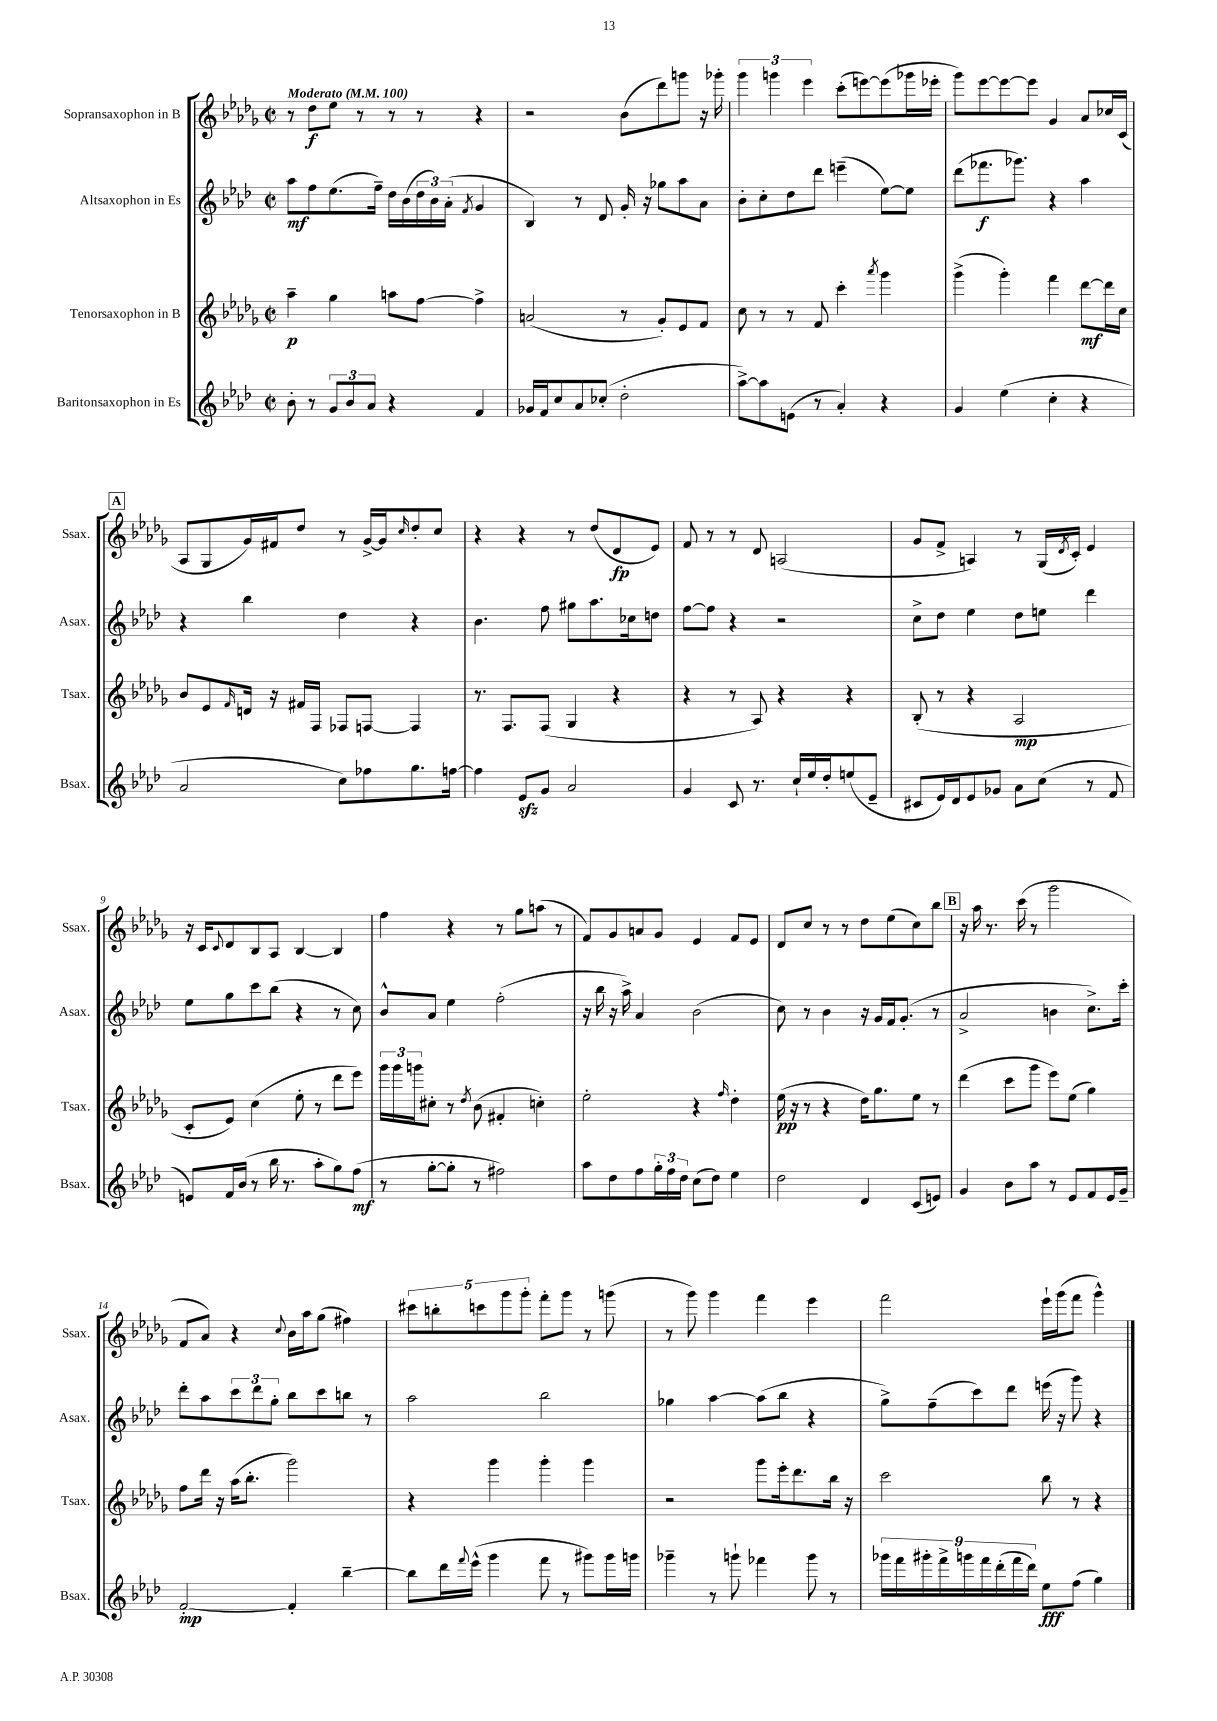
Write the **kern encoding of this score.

**kern	**kern	**kern	**kern
*staff4	*staff3	*staff2	*staff1
*clefG2	*clefG2	*clefG2	*clefG2
*k[b-e-a-d-]	*k[b-e-a-d-g-]	*k[b-e-a-d-]	*k[b-e-a-d-g-]
*M2/2	*M2/2	*M2/2	*M2/2
*met(c|)	*met(c|)	*met(c|)	*met(c|)
*MM100	*MM100	*MM100	*MM100
8b-'\	4aa-~\	8aa-\L	8r
8r	.	8ff\	8dd-\L
12g/L	4gg-\	(8.ee-\	8ee-\J
12b-/	.	.	.
.	.	.	8r
12a-/J	.	.	.
.	.	16ff~\Jk)	.
4r	8aa\L	16dd-\LL	8r
.	.	(16b-\	.
.	[8ff\J	24dd-\	8r
.	.	24b-\)	.
.	.	(24a-'\JJ	.
.	.	8qf/	.
4f/	4ff^\]	4g/	4r
=	=	=	=
16g-/LL	(2a/	4B-/)	2r
16f/J	.	.	.
8cc/	.	.	.
8a-/	.	8r	.
(8cc-'/J	.	8d-/	.
2dd-'\	8r	16g'/	(8b-\L
.	.	16r	.
.	8g-'/L)	8gg-\L	8ddd-\)
.	8e-/	8aa-\	8ggg\J
.	8f/J	8a-\J	16r
.	.	.	16ggg-'\
=	=	=	=
[8aa-^\L)	8cc\	8b-'\L	6ggg-\
8aa-\]	8r	8cc'\	.
.	.	.	6ggg\
(8e\J	8r	8dd-\	.
.	.	.	6eee-\
8r	8f/	8ddd-\J	.
4a-'/)	4ccc'\	(4eee~\	(8ccc'\L
.	.	.	[8eee\)
.	8qaaa-/	.	.
4r	4ggg-\	[8ee-\L)	(8eee\]
.	.	8ee-\]J	16ggg-\L
.	.	.	16eee-'\JJ
=	=	=	=
4g/	(4ggg-^\	(8ddd-\L	8ggg-\L)
.	.	8.fff-\	[8eee-\
(4ee-\	4ggg-'\)	.	8eee-\_
.	.	8.ggg-\J)	.
.	.	.	8eee-\]J
4cc'\	4fff\	4r	4g-/
4r	[8ddd-\L	4aa-\	8a-/L
.	16ddd-\]L	.	16cc-/L
.	16cc\JJ	.	(16c/JJ
=	=	=	=
2a-/	8b-/L	4r	8A-/L
.	8e-/	.	8G-/
.	16qqf/	.	.
.	16d/Jk	4bb-\	16g-/L)
.	16r	.	16f#/J
.	16f#/LL	.	8dd-/J
.	16F/JJ	.	.
8cc\L)	8F-/L	4dd-\	8r
8ff-\	[8F/J	.	[16g-^/LL
.	.	.	16g-/]J
.	.	.	16qqcc/
8.gg\	4F/]	4r	8dd-'/
.	.	.	8cc/J
[16ff\Jk	.	.	.
=	=	=	=
4ff\]	8.r	4.b-\	4r
.	8.F/L	.	.
8e-/L	.	.	4r
8g/J	(8F/J	8ff\	.
2a-/	4G-/	8gg#\L	8r
.	.	8.aa-\	(8dd-/L
.	4r	.	8d-/
.	.	16cc-\k	.
.	.	8dd\J	8e-/J)
=	=	=	=
4g/	4r	[8ff\L	8f/
.	.	8ff\]J	8r
8c/	8r	4r	8r
8.r	8A-/)	.	8d-/
.	4r	2r	(2A/
16cc`/LL	.	.	.
16ee-/	.	.	.
16dd-'/J	.	.	.
(8ee/	4r	.	.
8e-~/J	.	.	.
=	=	=	=
8c#/L	(8B-'/	8cc^\L	8g-/L
16e-/L)	8r	8dd-\J	8f^/J
16d-/J	.	.	.
8e-/	4r	4ee-\	4A/)
8g-/J	.	.	.
8a-\L	2A-/	8dd-\L	8r
(8cc\J	.	8ee\J	(16G-/LL
.	.	.	8qd-/
.	.	.	16c'/JJ)
8r	.	4ddd-\	4e-/
8f/	.	.	.
=	=	=	=
8e/L)	8c'/L	8ee-\L	16r
.	.	.	16c/LK
.	.	.	8qqc/
16f/L	8e-/J)	8gg\	8d-/
(16b-/JJ	.	.	.
8r	(4cc\	8ccc\	8B-/
16bb-\	.	(8bb-\J	8A-/J
8.r	.	.	.
.	8ee-'\	4r	[4B-/
8aa-'\L	8r	.	.
8gg\)	8ddd-\L	8r	4B-/]
(8ff\J	8eee-\J)	8cc\)	.
=	=	=	=
8r	24ggg-\LL	8b-^^/L	4ff\
.	24ggg-\	.	.
.	24ggg\J	.	.
[8gg'\L	8cc#'\J	8a-/J	.
8gg'\]J	8r	4ee-\	4r
.	8qdd-/	.	.
8r	(8b-\	.	.
2ff#\)	4f#'/	(2ff'\	8r
.	.	.	8gg-\L
.	4cc'\)	.	(8aa\J
.	.	.	8r
=	=	=	=
8aa-\L	2ee-'\	16r	8f/L)
.	.	16bb-\	.
8dd-\	.	16r	8g-/
.	.	16aa-^\)	.
8ff\	.	4a-/	8a/
24gg'\L	.	.	8g-/J
24ff\	.	.	.
24dd-\JJ	.	.	.
(8cc\L	4r	(2b-\	4e-/
8dd-\J)	.	.	.
.	16qqff/	.	.
4ee-\	4dd-'\	.	8f/L
.	.	.	8e-/J
=	=	=	=
2dd-\	(16ee-\	8cc\)	8d-/L
.	16r	.	.
.	8r	8r	8cc/J
.	4r	4b-\	8r
.	.	.	8r
4d-/	16dd-\LK)	16r	8dd-\L
.	8.gg-\	16g/LL	.
.	.	16f/J	(8ee-\
.	.	(8.g'/J	.
(8c/L	8ee-\J	.	8cc\)
8e/J)	8r	8r	8bb-\J
=	=	=	=
4g/	(4ddd-\	2a-^/	16r
.	.	.	16aa-\
.	.	.	8.r
8b-\L	8ccc\L	.	.
.	.	.	(16ccc\
8aa-\J	8ggg-\J	.	8r
8r	8eee-\L)	4b\	2ggg-\
8e-/L	(8ee-\J	.	.
8f/	4gg-\)	8.cc^\L)	.
16e-/L	.	.	.
16g~/JJ	.	16ccc'\Jk	.
=	=	=	=
[2f'/	8ff\L	8ddd-'\L	8f/L
.	16ddd-\Jk	8aa-\	8a-/J)
.	16r	.	.
.	(16aa-\LK	12ccc\	4r
.	8.bb-'\J	.	.
.	.	12ddd-\	.
.	.	12gg'\J	.
.	.	.	8qqcc/
4f'/]	2ggg-\)	8bb-\L	16b-\LL
.	.	.	16aa-\J
.	.	8ccc\	(8gg-\J
[4bb-~\	.	8bb\J	4ff#\)
.	.	8r	.
=	=	=	=
8bb-\]L	4r	2aa-\	10ccc#\L
.	.	.	10bb'\
16ddd-\L	.	.	.
8qqfff/	.	.	.
(16eee-^^\JJ	.	.	.
.	.	.	10ccc\
4ggg\	4ggg-\	.	.
.	.	.	10ggg-\
.	.	.	10ggg-'\J
8fff\	4ggg-'\	2bb-\	8fff'\L
8r	.	.	8ggg-\J
8ggg#\L)	4ggg-\	.	8r
16ggg#\L	.	.	(8ggg\
16ggg\JJ	.	.	.
=	=	=	=
4ggg-~\	2r	4gg-\	8r
.	.	.	8ggg-\)
8r	.	[4aa-\	4ggg-\
8ggg`\	.	.	.
4fff-\	8ggg-\L	(8aa-\]L	4fff\
.	16eee-'\k	8bb-\J	.
.	8.ddd-\	.	.
8ggg\	.	4r	4eee-\
8r	16bb-\Jk	.	.
.	16r	.	.
=	=	=	=
18ggg-\LL	2ccc\	8gg^\L)	2fff\
18fff\	.	.	.
18ggg#'\	.	.	.
.	.	(8ff~\	.
18fff^\	.	.	.
18ggg\	.	.	.
.	.	8ccc\)	.
18fff\	.	.	.
(18ddd-'\	.	.	.
.	.	8ddd-\J	.
18fff\	.	.	.
18ddd-\JJ)	.	.	.
8ee-\L	8bb-\	(16eee\	16eee-`\LL
.	.	16r	(16ggg-\J
(8ff\J	8r	8ggg\)	8fff\J
4gg\)	4r	4r	4ggg-^^\)
==	==	==	==
*-	*-	*-	*-
